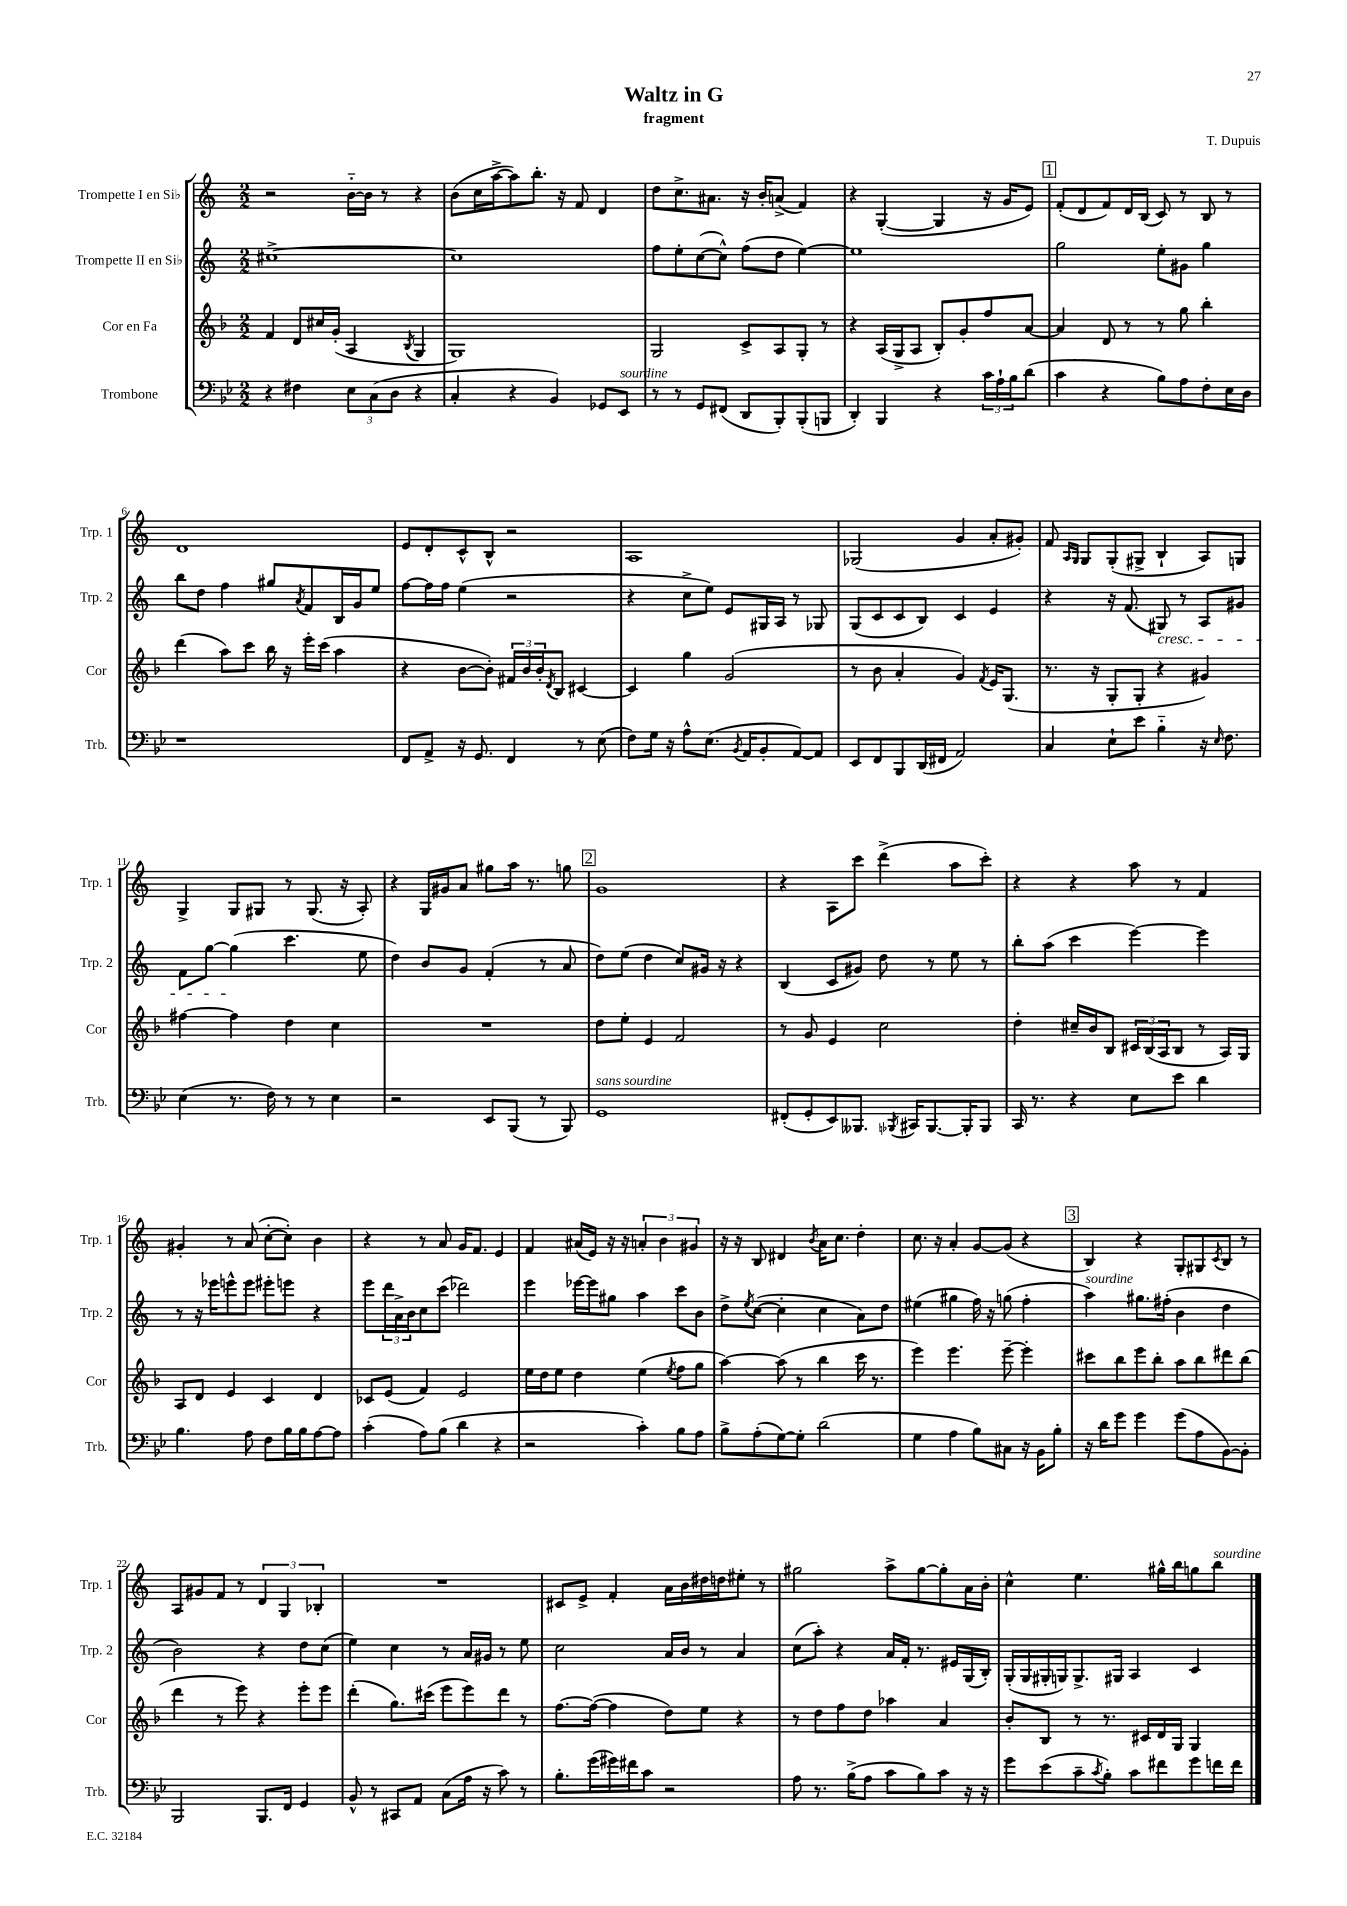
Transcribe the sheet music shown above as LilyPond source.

\header { title = "Waltz in G" composer = "T. Dupuis" subtitle = "fragment" }
<<
\new StaffGroup <<
\new Staff = "s0" \with { instrumentName = "Trompette I en Sib" shortInstrumentName = "Trp. 1" } {
    \clef treble \key c \major \numericTimeSignature \time 2/2
    r2 b'16~-_ b'16 r8 r4 |
    b'8( c''16 a''16~-> a''8) b''8.-. r16 f'8 d'4 |
    d''8 c''8.-> ais'8. r16 b'16-. a'8->( f'4) |
    r4 g4~-.( g4 r16 g'16 e'8) |
    \mark \markup { \box "1" } f'8-.( d'8 f'8) d'16 b16( c'8) r8 b8 r8 |
    d'1 |
    e'8 d'8-. c'8-^ b8-^ r2 |
    a1 |
    ges2( g'4 a'8-. gis'8-.) |
    f'8 \grace { a16 g16 } g8 g8-.( gis8-> b4-! a8) g8 |
    g4-> g8 gis8 r8 gis8.( r16 a8-.) |
    r4 g16 gis'16 a'8 gis''8 a''16 r8. g''8 |
    \mark \markup { \box "2" } g'1 |
    r4 a8 c'''8 d'''4->( a''8 c'''8-.) |
    r4 r4 a''8 r8 f'4 |
    gis'4-. r8 a'8( c''8~-. c''8-.) b'4 |
    r4 r8 a'8 g'16 f'8. e'4 |
    f'4 ais'16( e'16) r16 r16 \tuplet 3/2 { a'4-. b'4 gis'4 } |
    r16 r16 b8 dis'4 \acciaccatura { b'8 } a'16 c''8. d''4-. |
    c''8. r16 a'4-. g'8~ g'8( r4 |
    \mark \markup { \box "3" } b4) r4 g8-. gis8 \acciaccatura { c'8 } b8 r8 |
    a8 gis'8 f'8 r8 \tuplet 3/2 { d'4 g4 bes4-. } |
    R1 |
    cis'8 e'8-> f'4-. a'16 b'16 dis''16 d''16 eis''8-. r8 |
    gis''2 a''8-> gis''8~ gis''8-. a'16 b'16-. |
    c''4-^ e''4. gis''16-^ b''16 g''8 b''8^\markup { \italic "sourdine" } \bar "|." |
}
\new Staff = "s1" \with { instrumentName = "Trompette II en Sib" shortInstrumentName = "Trp. 2" } {
    \clef treble \key c \major \numericTimeSignature \time 2/2
    cis''1~-> |
    cis''1 |
    f''8 e''8-. c''8~( c''8-^) f''8( d''8 e''4~) |
    e''1 |
    \mark \markup { \box "1" } g''2 e''8-. gis'8 g''4 |
    b''8 d''8 f''4 gis''8 \acciaccatura { a'8 } f'8 b16 g'16 e''8 |
    f''8~ f''16 f''16 e''4( r2 |
    r4 c''8-> e''8) e'8 gis16 a16 r8 ges8 |
    g8( c'8 c'8 b8) c'4 e'4 |
    r4 r16 f'8.( gis8\cresc) r8 a8 gis'8 |
    f'8 g''8~ g''4\!( c'''4. e''8 |
    d''4) b'8 g'8 f'4-.( r8 a'8 |
    \mark \markup { \box "2" } d''8) e''8( d''4 c''8) gis'16 r16 r4 |
    b4( c'8 gis'8) d''8 r8 e''8 r8 |
    b''8-. a''8( c'''4 e'''4~) e'''4 |
    r8 r16 ees'''16 e'''8-^ e'''8 eis'''8-. e'''8 r4 |
    e'''8 \tuplet 3/2 { d'''16 a'16-> b'16 } c''8 c'''8( des'''2) |
    e'''4 ees'''16~ ees'''16 gis''8 a''4 c'''8 b'8 |
    d''8-> \acciaccatura { e''8 } c''8~( c''4-. c''4 a'8) d''8 |
    eis''4( gis''4 f''16) r16 g''8( f''4-. |
    \mark \markup { \box "3" } a''4^\markup { \italic "sourdine" }) gis''8. fis''16-.( b'4 d''4 |
    b'2) r4 d''8 c''8( |
    e''4) c''4 r8 a'16 gis'16 r8 e''8 |
    c''2 a'16 b'16 r8 a'4 |
    c''8( a''8-.) r4 a'16 f'16-. r8. eis'16 g16( b16-.) |
    g16-.( g16 gis16-. g16) g8.-> gis16 a4 c'4 \bar "|." |
}
\new Staff = "s2" \with { instrumentName = "Cor en Fa" shortInstrumentName = "Cor" } {
    \clef treble \key f \major \numericTimeSignature \time 2/2
    f'4 d'8 cis''16 g'16-.( a4 \acciaccatura { bes8 } g4 |
    g1) |
    g2 c'8-> a8 g8-. r8 |
    r4 a16( g16-> a8 bes8-.) g'8-. f''8 a'8~ |
    \mark \markup { \box "1" } a'4 d'8 r8 r8 g''8 bes''4-. |
    d'''4( a''8) c'''8 bes''16 r16 e'''16-. c'''16( a''4 |
    r4 bes'8~ bes'8-.) \tuplet 3/2 { fis'16 bes'16 bes'16-. } \acciaccatura { d'8 } bes8 cis'4~ |
    cis'4 g''4 g'2( |
    r8 bes'8 a'4-. g'4) \acciaccatura { f'8 } e'16 g8.( |
    r8. r16 g8-. g8-. r4 gis'4) |
    fis''4~ fis''4 d''4 c''4 |
    R1 |
    \mark \markup { \box "2" } d''8 e''8-. e'4 f'2 |
    r8 g'8 e'4 c''2 |
    d''4-. cis''16-- bes'16 bes8 \tuplet 3/2 { cis'16 bes16( a16 } bes8 r8 a16) g16 |
    a8 d'8 e'4 c'4 d'4 |
    ces'8 e'8( f'4) e'2 |
    e''16 d''16 e''8 d''4 e''4( \acciaccatura { e''8 } f''8 g''8 |
    a''4~) a''8( r8 bes''4 c'''16 r8. |
    e'''4) e'''4. e'''8~-- e'''4-. |
    \mark \markup { \box "3" } cis'''8 bes''8 e'''8 bes''8-. a''8 bes''8 dis'''8 bes''8( |
    d'''4 r8 e'''8) r4 e'''8-. e'''8 |
    d'''4-.( g''8.) cis'''16( e'''8 e'''8) d'''8 r8 |
    f''8.~ f''16~( f''4 d''8) e''8 r4 |
    r8 d''8 f''8 d''8 aes''4 a'4 |
    bes'8-. bes8 r8 r8. cis'16 d'16 g16 g4 \bar "|." |
}
\new Staff = "s3" \with { instrumentName = "Trombone" shortInstrumentName = "Trb." } {
    \clef bass \key bes \major \numericTimeSignature \time 2/2
    r4 fis4 \tuplet 3/2 { ees8 c8( d8 } r4 |
    c4-. r4 bes,4) ges,8 ees,8^\markup { \italic "sourdine" } |
    r8 r8 g,8 fis,8( d,8 bes,,8-.) bes,,8-.( b,,8 |
    d,4-.) bes,,4 r4 \tuplet 3/2 { c'16 a16-! bes16 } d'8( |
    \mark \markup { \box "1" } c'4 r4 bes8) a8 f8-. ees16 d16 |
    r1 |
    f,8 a,8-> r16 g,8. f,4 r8 ees8( |
    f8) g16 r16 a8-^ ees8.( \acciaccatura { bes,8 } a,16 bes,8-. a,8~) a,8 |
    ees,8 f,8 bes,,8 d,16( fis,16 a,2) |
    c4 ees8-! ees'8 bes4-_ r16 \grace { ees16 } f8. |
    ees4( r8. f16) r8 r8 ees4 |
    r2 ees,8 bes,,8( r8 bes,,8) |
    \mark \markup { \box "2" } g,1^\markup { \italic "sans sourdine" } |
    fis,8-.( g,8-. ees,8) beses,,8. \acciaccatura { bes,,8 } cis,16 bes,,8.~ bes,,16-. bes,,8 |
    c,16 r8. r4 ees8 ees'8 d'4 |
    bes4. a8 f8 bes16 bes16 a8~ a8 |
    c'4-.( a8) bes8( d'4 r4 |
    r2 c'4-.) bes8 a8 |
    bes8-> a8-.( g8~) g8-. d'2( |
    g4 a4 bes8) cis8 r16 bes,16 bes8-. |
    \mark \markup { \box "3" } r16 d'16 g'8 g'4 g'8( a8 bes,8~) bes,8-. |
    bes,,2 bes,,8. f,16 g,4 |
    bes,8-^ r8 cis,8 a,8 c8( a16 r16 c'8) r8 |
    bes8.-. g'16( gis'16) fis'16 c'8 r2 |
    a8 r8. bes16->( a8 c'8 bes8) c'8 r16 r16 |
    g'8 ees'8( c'8-- \acciaccatura { c'8 } bes8-.) c'8 fis'8 g'8 f'16 f'16 \bar "|." |
}
>>
>>
